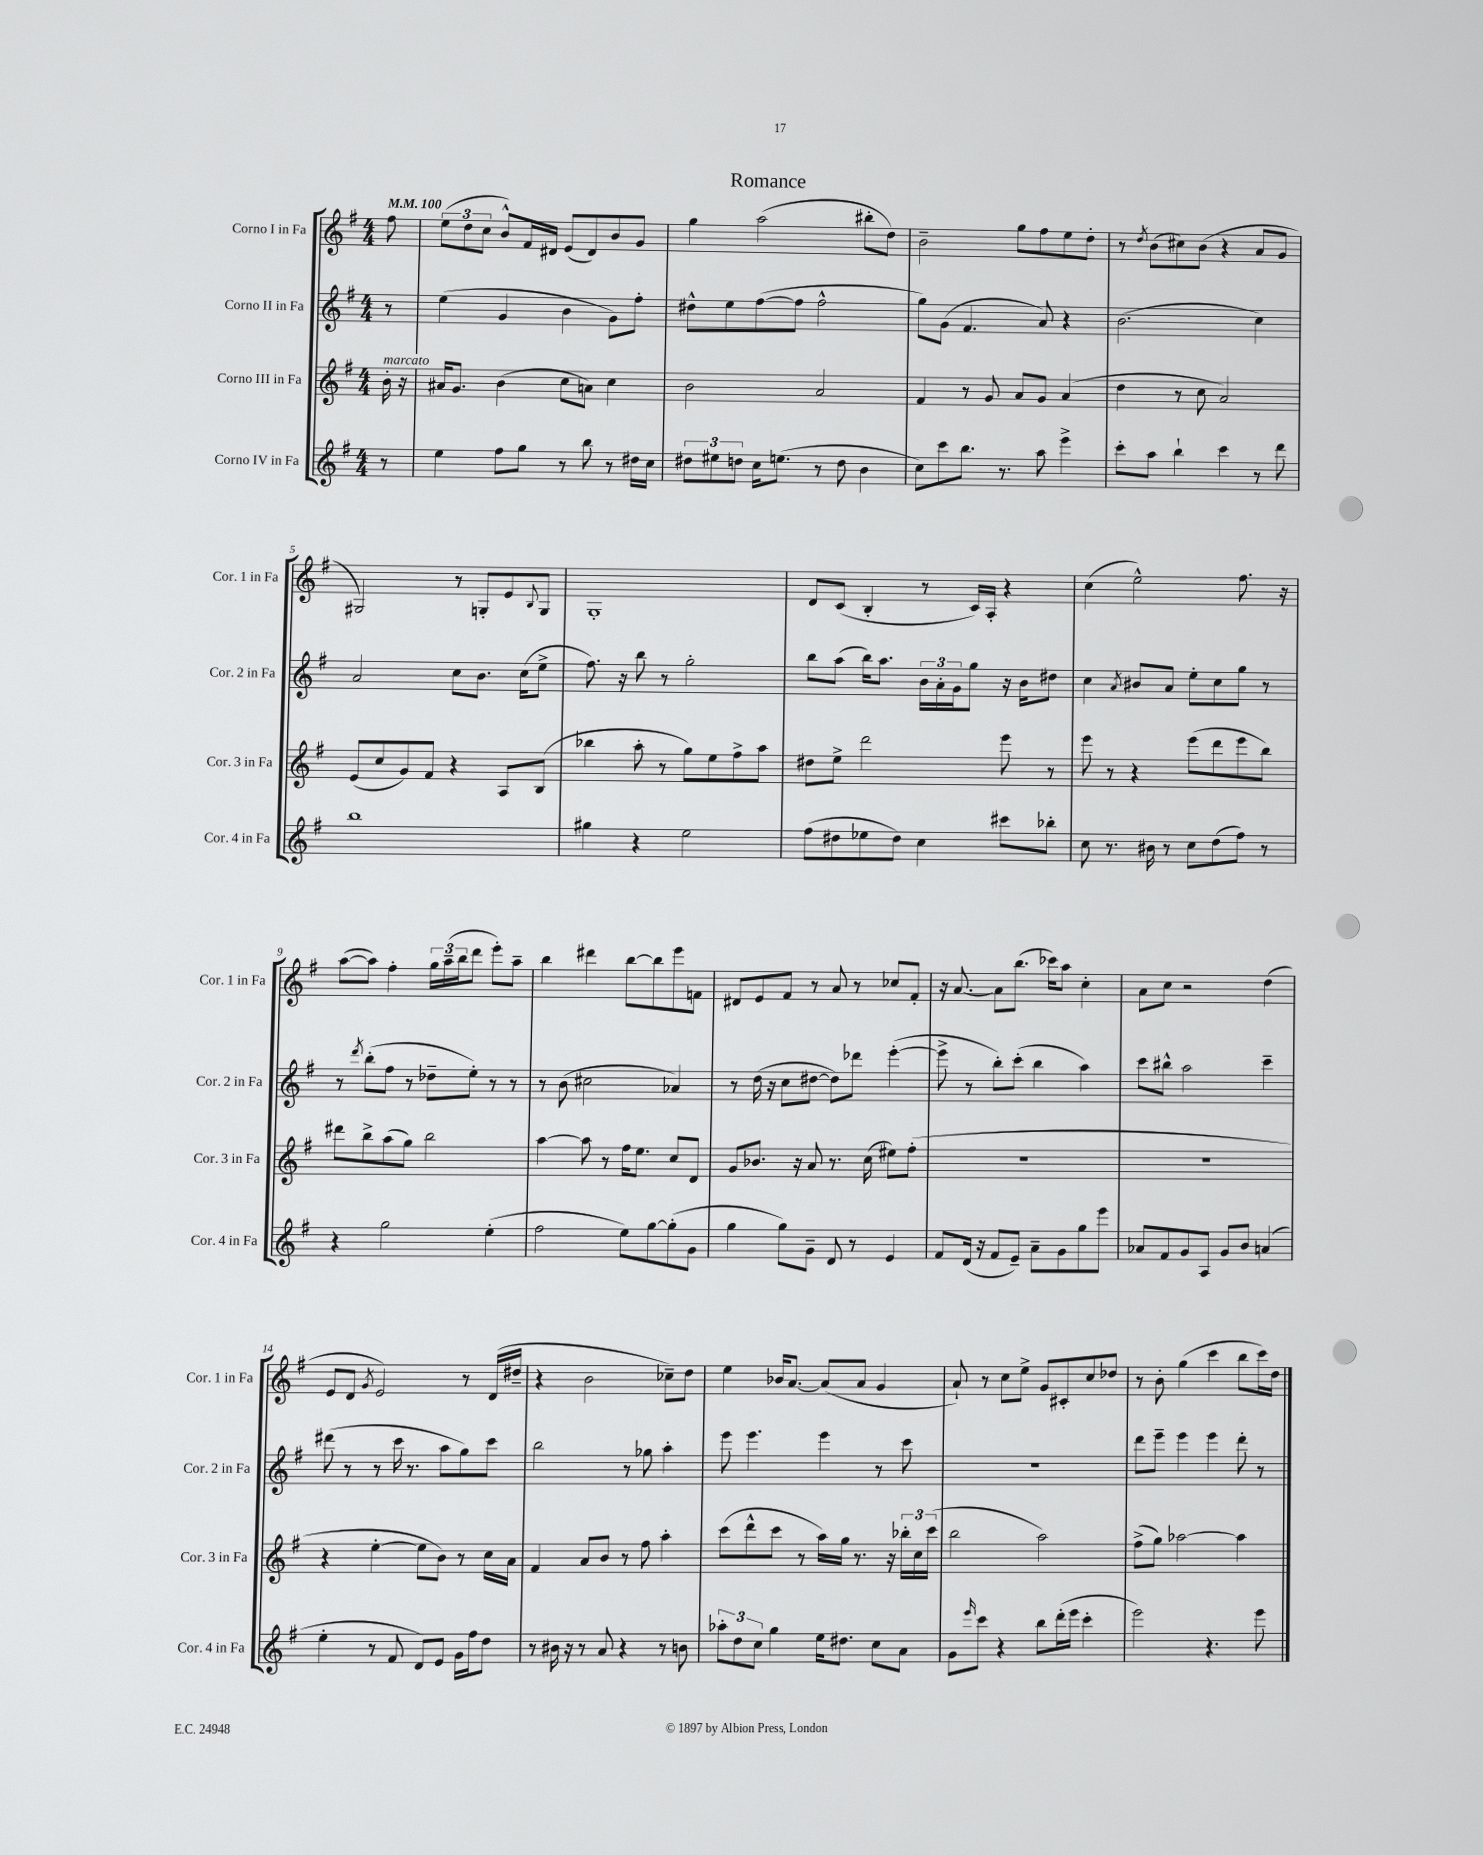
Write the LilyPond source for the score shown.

\header { title = "Romance" }
<<
\new StaffGroup <<
\new Staff = "s0" \with { instrumentName = "Corno I in Fa" shortInstrumentName = "Cor. 1 in Fa" } {
    \clef treble \key g \major \numericTimeSignature \time 4/4 \partial 8 \tempo 4 = 100
    fis''8 |
    \tuplet 3/2 { e''8( d''8 c''8 } b'8-^) fis'16 dis'16 e'8( dis'8) b'8 g'8 |
    g''4 a''2( bis''8-. d''8) |
    b'2-- g''8 fis''8 e''8 d''8-. |
    r8 \acciaccatura { d''8 } b'8( cis''8) b'8( r4 a'8 g'8 |
    gis2) r8 g8-. e'8 \appoggiatura { b8 } g8 |
    g1-. |
    d'8 c'8( b4-. r8 c'16) a16-. r4 |
    c''4( e''2-^) fis''8. r16 |
    a''8~( a''8) fis''4-. \tuplet 3/2 { g''16 a''16--( b''16 } d'''8 e'''8-.) a''8-- |
    b''4 dis'''4 b''8~ b''8 e'''8 f'8 |
    dis'8 e'8 fis'8 r8 a'8 r8 ces''8 fis'8-. |
    r16 a'8.~ a'8 b''8.( ces'''16) a''8 c''4-. |
    a'8 c''8 r2 d''4( |
    e'8 d'8 \acciaccatura { g'8 } e'2) r8 d'16( dis''16-- |
    r4 b'2 ces''8--) d''8 |
    e''4 bes'16 a'8.~ a'8( a'8 g'4 |
    a'8-!) r8 c''8 e''8-> g'8 cis'8-. c''8 des''8 |
    r8 b'8-. g''4( c'''4 b''8 c'''16) d''16 \bar "|." |
}
\new Staff = "s1" \with { instrumentName = "Corno II in Fa" shortInstrumentName = "Cor. 2 in Fa" } {
    \clef treble \key g \major \numericTimeSignature \time 4/4 \partial 8
    r8 |
    e''4( g'4 b'4 g'8) fis''8-. |
    dis''8-^ e''8 fis''8~( fis''8 fis''2-^ |
    g''8) g'8( fis'4. a'8) r4 |
    b'2.( c''4) |
    a'2 c''8 b'8. c''16( e''8-> |
    fis''8.) r16 b''8 r8 g''2-. |
    b''8 a''8( b''16) a''8. \tuplet 3/2 { b'16 a'16-. g'16 } g''8 r16 b'16 dis''8 |
    c''4 \acciaccatura { a'8 } bis'8 a'8 e''8-. c''8 g''8 r8 |
    r8 \acciaccatura { d'''8 } b''8-.( fis''8 r8 des''8-- e''8-.) r8 r8 |
    r8 b'8( cis''2 aes'4) |
    r8 d''16( r16 c''8 dis''8~ dis''8) des'''8 e'''4~-.( |
    e'''8-> r8 b''8-.) c'''8-.( b''4 a''4) |
    c'''8 bis''8-^ a''2 c'''4-- |
    dis'''8( r8 r8 c'''16 r8. a''8 g''8) c'''8 |
    b''2 r8 ges''8 a''4-. |
    e'''8 e'''4. e'''4 r8 c'''8 |
    R1 |
    d'''8 e'''8-- e'''4 e'''4 d'''8-. r8 \bar "|." |
}
\new Staff = "s2" \with { instrumentName = "Corno III in Fa" shortInstrumentName = "Cor. 3 in Fa" } {
    \clef treble \key g \major \numericTimeSignature \time 4/4 \partial 8
    b'16-.^\markup { \italic "marcato" } r16 |
    ais'16 g'8. b'4( c''8 a'8) c''4 |
    b'2 a'2 |
    fis'4 r8 g'8 a'8 g'8 a'4( |
    d''4 r8 c''8 a'2) |
    e'8( c''8 g'8) fis'8 r4 a8 b8( |
    bes''4 a''8-. r8 g''8) e''8 fis''8-> a''8 |
    dis''8 e''8-> d'''2 e'''8 r8 |
    e'''8 r8 r4 e'''8( d'''8 e'''8 b''8) |
    dis'''8 b''8-> a''8( g''8) b''2 |
    a''4~ a''8 r8 fis''16 e''8. c''8 d'8 |
    g'8 bes'8. r16 a'8 r8. c''16( eis''8) fis''8-.( |
    r1 |
    R1 |
    r4 e''4~-. e''8 b'8) r8 c''16 a'16 |
    fis'4 a'8 b'8 r8 fis''8 a''4-. |
    c'''8( d'''8-^ c'''8 r8 a''16) g''16 r8. r16 \tuplet 3/2 { bes''16-. c''16 c'''16( } |
    b''2 a''2) |
    fis''8->( g''8) aes''2~ aes''4 \bar "|." |
}
\new Staff = "s3" \with { instrumentName = "Corno IV in Fa" shortInstrumentName = "Cor. 4 in Fa" } {
    \clef treble \key g \major \numericTimeSignature \time 4/4 \partial 8
    r8 |
    e''4 fis''8 g''8 r8 b''8 r8 dis''16 c''16 |
    \tuplet 3/2 { dis''8 eis''8 d''8 } c''16 e''8.( r8 d''8 b'4 |
    c''8) c'''8 b''8. r8. a''8 e'''4-> |
    c'''8-. a''8 b''4-! c'''4 r8 d'''8 |
    b''1 |
    gis''4 r4 e''2 |
    fis''8( dis''8 ees''8 dis''8) c''4 cis'''8 bes''8-. |
    c''8 r8. bis'16 r8 c''8 d''8( fis''8) r8 |
    r4 g''2 e''4-.( |
    fis''2 e''8) g''8~ g''8-.( g'8 |
    g''4 g''8) g'8-- d'8 r8 e'4 |
    fis'8 d'16( r16 fis'8 e'8--) a'8-- g'8 g''8 e'''8 |
    aes'8 fis'8 g'8 a8 g'8 b'8 a'4( |
    e''4-. r8 fis'8 d'8) e'8 g'16 fis''16 d''8 |
    r8 bis'16 r16 r8 a'8 r4 r8 b'8 |
    \tuplet 3/2 { aes''8-. d''8 c''8 } g''4 e''16 dis''8. c''8 a'8 |
    g'8 \grace { e'''16 } c'''8 r4 b''8 d'''16-.( e'''16 c'''4-. |
    e'''2) r4. e'''8 \bar "|." |
}
>>
>>
